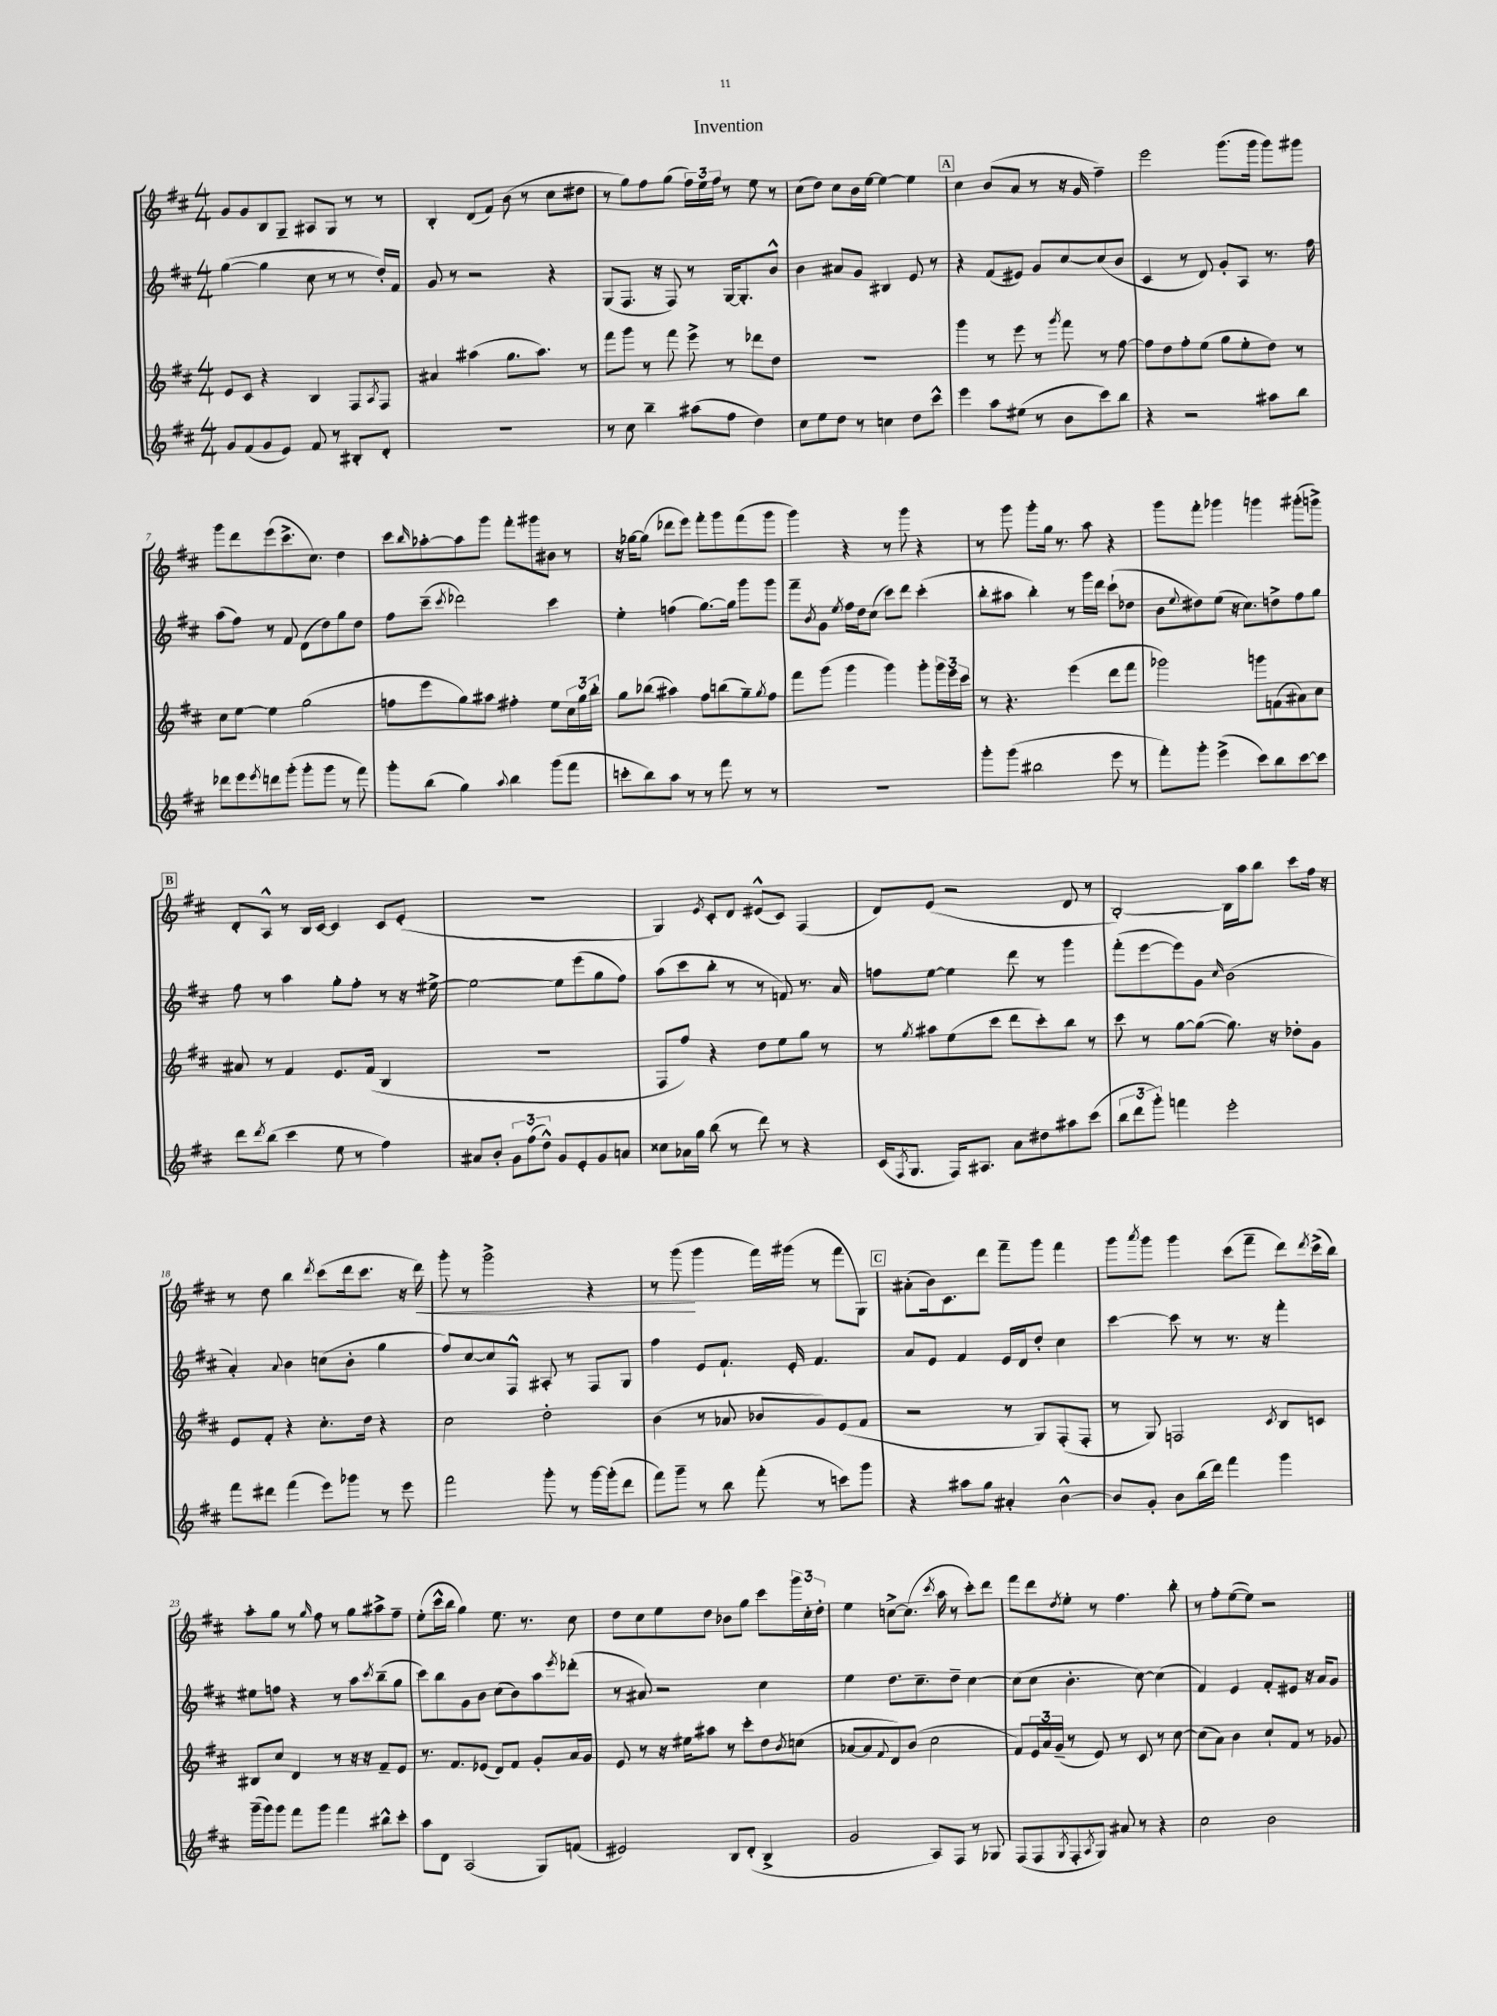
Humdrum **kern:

**kern	**kern	**kern	**kern
*staff4	*staff3	*staff2	*staff1
*clefG2	*clefG2	*clefG2	*clefG2
*k[f#c#]	*k[f#c#]	*k[f#c#]	*k[f#c#]
*M4/4	*M4/4	*M4/4	*M4/4
8g	8e	([4gg	8g
(8f#	8c#	.	8g
8g	4r	4gg]	8B
8e)	.	.	8G~
8f#	4B	8cc#	8A#
8r	.	8r	8G
8B#'	8F#	8r	8r
.	8qA	.	.
8d'	8F#	16dd')	8r
.	.	16f#	.
=	=	=	=
1r	4a#	8g	4B'
.	.	8r	.
.	(4aa#	2r	(8d
.	.	.	8f#)
.	8.gg	.	(8b
.	.	.	8r
.	8.aa#)	.	.
.	.	4r	8cc#
.	8r	.	8dd#
=	=	=	=
8r	8fff#	(8G	8r
8cc#	8ggg	8.F#	8gg)
4bb~	8r	.	8ff#
.	.	16r	.
.	8fff#	8F#)	(8gg
(8aa#	8eee^	8r	24ff#)
.	.	.	24ee
.	.	.	24ff#
8ff#	8r	[16G	8r
.	.	8.G']	.
4dd)	8ddd-	.	8ee
.	8dd	8b^^	8r
=	=	=	=
8cc#	1r	4b	(8cc#
8ee	.	.	8dd)
8dd	.	8a#	8cc#
8r	.	8g	16b
.	.	.	[16ee
4cc	.	4B#	4ee_
8dd	.	8e	4ee]
8ccc#^^	.	8r	.
=	=	=	=
4eee	4ggg	4r	4cc#
8aa	8r	(8f#	(8b
(8ee#	8eee	8e#)	8a
8r	8r	8g	8r
.	8qggg	.	.
8b	8fff#	[8cc#	16r
.	.	.	16g
8ccc#)	8r	(8cc#]	4ff#~)
8bb	[8ff#	8b	.
=	=	=	=
4r	8ff#]	4c#	2eee
.	8dd	.	.
2r	8ff#'	8r	.
.	(8ee	8d)	.
.	8gg	8g'	(8.ggg
.	8ee'	8A	.
.	.	.	16ggg
8aa#	8dd)	8.r	8ggg)
8bb	8r	.	8ggg#
.	.	16ff#	.
=	=	=	=
8ddd-	8cc#	(8aa	8ggg
8eee	[8ee	8ff#)	8ddd
8qeee	.	.	.
8ddd	4ee]	8r	(8eee
(8ggg'	.	8f#	8.ccc#^
8ggg'	(2gg	(8d	.
.	.	.	8.cc#)
8ggg	.	8dd)	.
8r	.	8gg	4dd
8fff#)	.	8dd	.
=	=	=	=
8ggg'	8ff	8ff#	8ccc#
.	.	.	16qqbb
(8bb	8eee	(8ccc#~	[8aa-'
.	.	8qccc#	.
4gg)	8gg)	2ddd-)	8aa-]
.	8aa#	.	8ggg
8qqaa	.	.	.
4bb	4ff#'	.	8fff#'
.	.	.	8ggg#
(8ggg	8ee	4ccc#	8b#
8fff#	24cc#	.	8r
.	24gg	.	.
.	24bb'	.	.
=	=	=	=
8ccc'	8gg	4ee'	16r
.	.	.	[16gg-
8bb)	(8bb-	.	(8gg-]
8aa	4aa#)	(4ff	8ddd-
8r	.	.	8eee)
8r	8ff#	[8.gg)	8fff#'
8fff#	(8bb	.	8ggg
.	.	16gg]	.
8r	8gg~)	8ggg	(8fff#
.	8qgg	.	.
8r	8ff#	8ggg	8ggg
=	=	=	=
1r	8fff#	8fff#~	4ggg)
.	.	8qb	.
.	(8ggg	8g	.
.	.	8qee	.
.	4ggg	16ff#	4r
.	.	16dd	.
.	.	(8cc#	.
.	4ggg)	8ccc#)	8r
.	.	8ddd	8ggg
.	8ggg'	(4ccc#'	4r
.	24ggg	.	.
.	24eee	.	.
.	24ccc#	.	.
=	=	=	=
8ggg'	8r	8bb'	8r
(8ggg	4.r	8aa#	8ggg
2bb#	.	4bb')	8ggg'
.	.	.	16gg
.	.	.	8.r
.	(4eee	8r	.
.	.	16ggg	8aa
.	.	16ddd	.
8eee	8ddd	(8ccc#`	4r
8r	8fff#	8dd-	.
=	=	=	=
8fff#')	2ggg-)	8b	8ggg
.	.	8qqee	.
8ggg'	.	8dd#)	8fff#'
(4eee^	.	(8ee	4ggg-
.	.	16r	.
.	.	8.cc#)	.
8ccc#)	8ggg	.	4ggg
8bb	(8f	8dd^	.
[8ccc#	8a#)	8ff#	(8ggg#'
8ccc#]	8cc#	8gg	8ggg^)
=	=	=	=
8ddd	8a#	8ff#	8d'
8qddd	.	.	.
(8bb	8r	8r	8A^^
4ccc#	4f#	4aa	8r
.	.	.	16B
.	.	.	[16c#
8ee	8.e	8gg'	4c#]
8r	.	8ff#'	.
.	(16f#	.	.
4ff#)	4B	8r	8c#
.	.	16r	(8e'
.	.	[16ee#^	.
=	=	=	=
8a#	1r	2ee#_	1r
8b'	.	.	.
12g	.	.	.
(12ff#	.	.	.
12dd^^)	.	.	.
8g	.	8ee#]	.
8e'	.	(8eee	.
8g	.	8gg	.
8a	.	8ff#)	.
=	=	=	=
8cc##	8F#	(8aa	4G)
16a-	8ff#)	8ccc#	.
16gg	.	.	.
.	.	.	8qe
(8bb	4r	8bb'	8c#'
8r	.	8r	8d
8ddd)	8dd	8r	(8e#^^
8r	8ee	8f)	8c#)
4r	8gg	8.r	(4F#
.	8r	.	.
.	.	16a	.
=	=	=	=
(16c#	8r	8ff	8d)
8qF#	.	.	.
8.G	.	.	.
.	8qgg	.	.
.	8aa#	[8ee	(8e
16F#)	(8ee	4ee]	2r
8.A#	.	.	.
.	8ccc#	.	.
8a	8ddd	8ddd	.
8dd#	8ccc#')	8r	.
8aa#	8bb	4ggg	8d
(8ccc#	8r	.	8r
=	=	=	=
12bb	8ccc#	(8fff#'	[2B')
12ddd	.	.	.
.	8r	[8eee	.
12ggg')	.	.	.
4fff	[8gg	8eee])	.
.	(8gg_	8g	.
.	.	16qqcc#	.
2eee'	8.gg])	(2b	16B]
.	.	.	16aa
.	.	.	8bb
.	16r	.	.
.	8dd-'	.	8ccc#
.	8g	.	16ff#
.	.	.	16r
=	=	=	=
8fff#	8e	4a')	8r
8ddd#	8f#'	.	8dd
.	.	8qqa	.
(4fff#	4r	4b	4bb
.	.	.	8qddd
8eee)	8.cc#'	(8cc	(8ccc#
8ggg-	.	8b'	16ddd
.	16dd	.	8.ccc#
8r	4r	4gg	.
8eee	.	.	16r
.	.	.	16ddd)
=	=	=	=
2fff#	2cc#	8ff#)	8ggg'
.	.	[8cc#	8r
.	.	8cc#]	2ggg^
.	.	8F#^^	.
8ggg'	2dd'	8A#'	.
8r	.	8r	.
[16ggg	.	8F#	4r
(16ggg']	.	.	.
8ddd	.	8G	.
=	=	=	=
8fff#)	(4b	4ff#	8r
8ggg~	.	.	(8ggg
8r	8r	8e	4ggg
8bb	8a-	8.f#`	.
(8fff#'	8b-	.	16fff#)
.	.	16e'	(16ggg#
8r	8g)	4.f#	8r
8ccc)	(8e	.	8fff#
8ggg	8f#	.	8G)
=	=	=	=
4r	2r	8a	(8a#'
.	.	8e	16b)
.	.	.	8.c#
8aa#	.	4f#	.
8gg	.	.	8ddd
4a#'	8r	16e	8fff#~
.	.	16d	.
.	8G)	8dd'	8ggg
[4b^^	(8F#'	4cc#	4fff#
.	8F#'	.	.
=	=	=	=
8b]	8r	[4ccc#	8ggg
.	.	.	8qaaa
8g'	8G)	.	8ggg
8b	2F	8ccc#]	4ggg
(16bb	.	8r	.
16ddd)	.	.	.
4fff#	.	8.r	(8ccc#
.	.	.	8fff#~
.	.	16r	.
.	8qc#	.	.
4ggg	8B	4fff#'	8ddd)
.	.	.	8qddd
.	8c	.	(16ccc#^
.	.	.	16bb)
=	=	=	=
(16ggg~	8B#	8ee#	8aa'
16ggg)	.	.	.
8ggg	8cc#	8ff	8gg
8fff#	4d	4r	8r
.	.	.	16qqgg
8ggg	.	.	8ff#
4fff#	8r	8r	8r
.	16r	8aa	8gg
.	16r	.	.
.	.	8qccc#	.
8bb#^^	8f#~	(8bb~	8aa#^
8ccc#'	8e	8gg	8ff#~
=	=	=	=
8aa	8.r	8ccc#)	(8ee'
8d	.	8bb	16ccc#^^
.	8.f#	.	16bb
(2A	.	8g	4gg)
.	(8e-	8b	.
.	8d)	(8cc#	8.ee
.	8f#	8b)	.
.	.	.	8.r
8G)	8g'	8aa	.
.	.	8qeee	.
(8f	16a	(8ddd-'	8cc#
.	16g	.	.
=	=	=	=
2e#)	8e	8r	8dd
.	8r	8a#)	8cc#
.	16r	2r	8ee
.	16ee#	.	.
.	8aa#	.	8dd
8B	8r	.	8b-
(8d'	8ccc#'	.	8gg
4B^	8dd	4cc#	8ccc#
.	8qb	.	.
.	(8cc	.	24ggg
.	.	.	24cc#'
.	.	.	24dd'
=	=	=	=
2g	[8a-	4ee	4ee
.	8a-]	.	.
.	8qqf#	.	.
.	8d)	8.dd	[8cc^
.	(8b	.	(8.cc]
.	.	8.cc#~	.
8A)	2cc#	.	.
.	.	.	8qccc#
.	.	.	16aa
8F#	.	8dd~	8r
8r	.	[4cc#	8ccc#')
8G-	.	.	8ddd
=	=	=	=
(8F#	8f#)	(8cc#]	8fff#
8F#	24e	8cc#	8ddd
.	24a	.	.
.	(24g~	.	.
8qG	.	.	8qdd
8F#'	8r	4.b'	8ee'
8qA	.	.	.
8G)	8e)	.	8r
8a#	8r	.	4.ff#
8r	8c#	[8cc#)	.
4r	8r	(4cc#]	.
.	[8cc#	.	8bb'
=	=	=	=
2cc#	(8cc#]	4f#)	8r
.	8a)	.	8ff#'
.	4b	4e	([8ee
.	.	.	8ee])
2b	8cc#`	8f#'	2r
.	8f#	8e#	.
.	8r	16r	.
.	.	16a	.
.	8g-	8g	.
==	==	==	==
*-	*-	*-	*-
